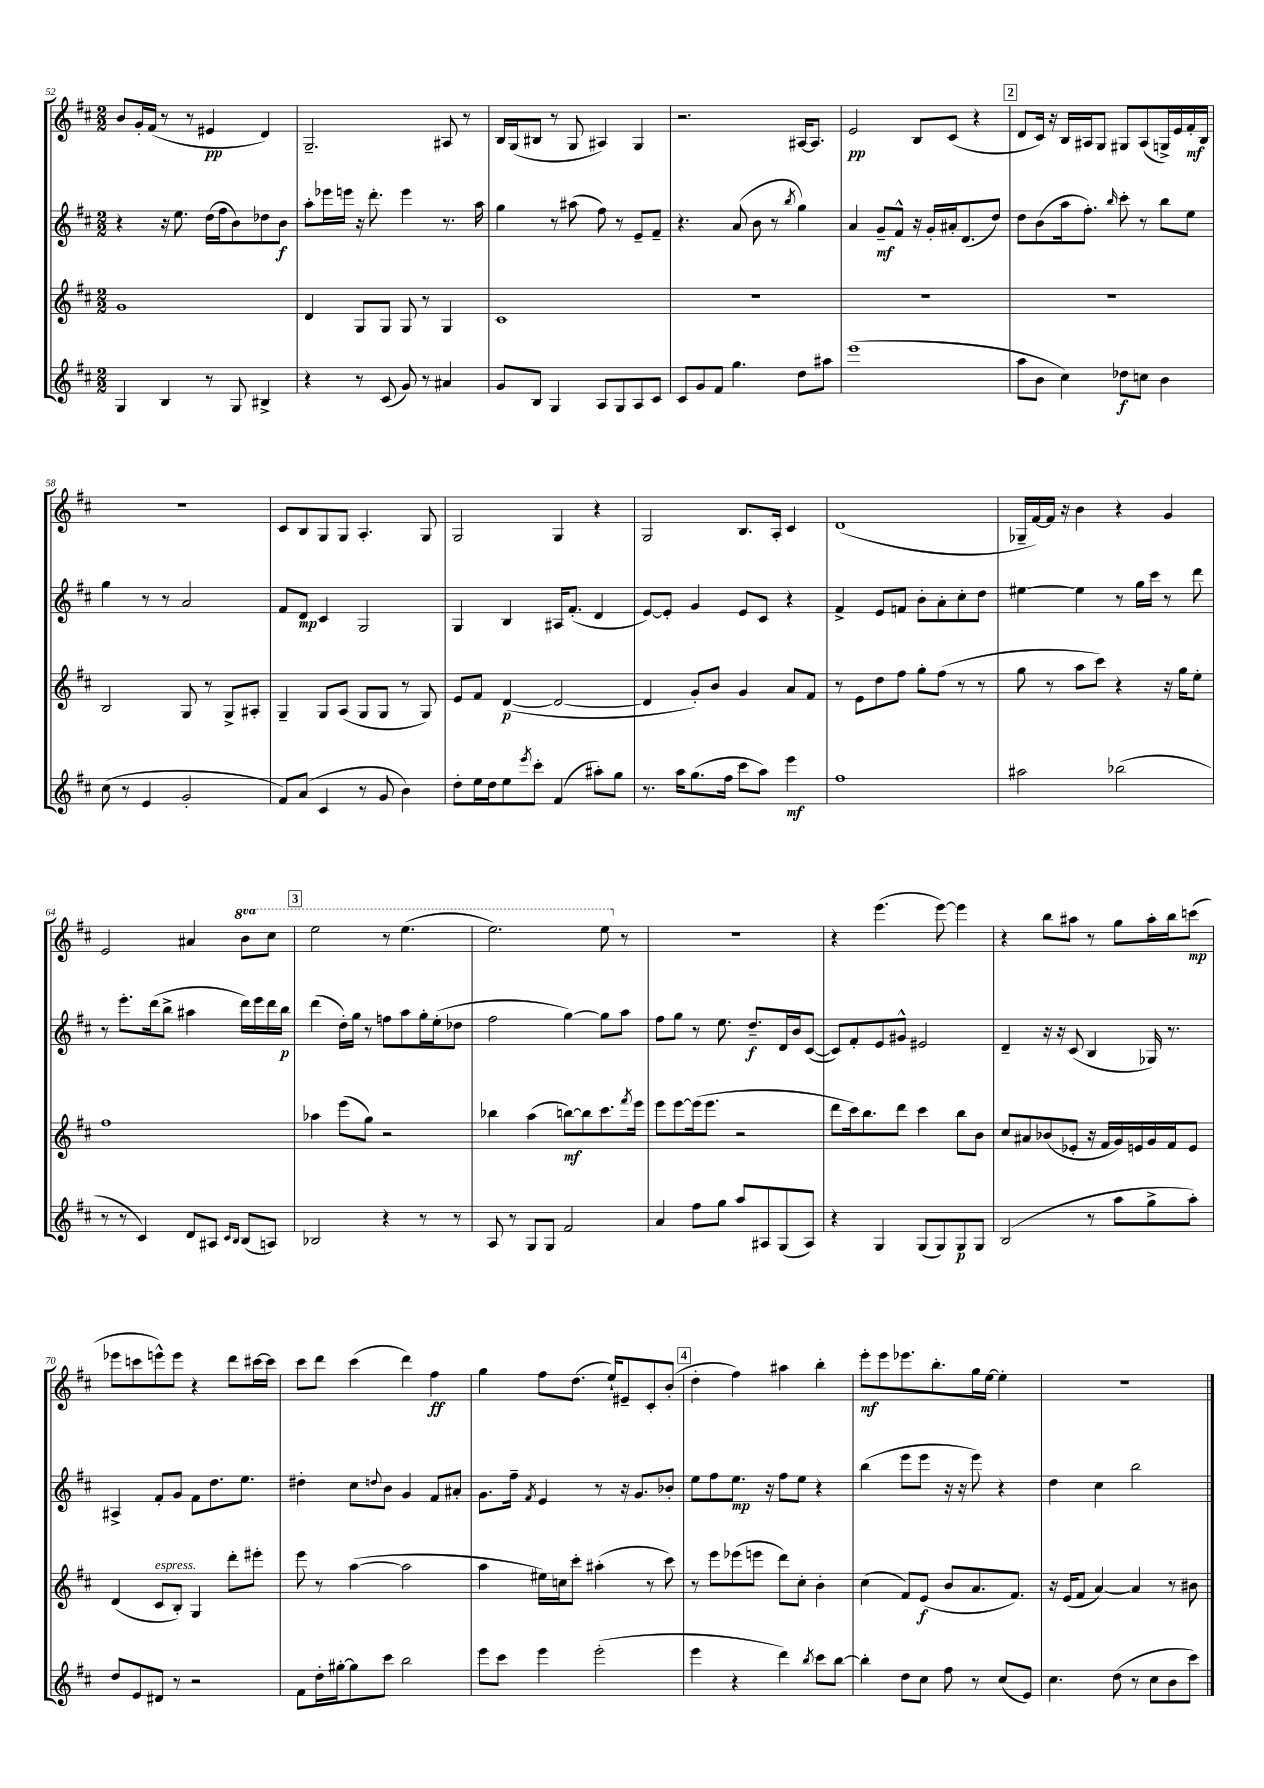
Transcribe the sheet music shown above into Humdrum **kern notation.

**kern	**kern	**kern	**kern
*staff4	*staff3	*staff2	*staff1
*clefG2	*clefG2	*clefG2	*clefG2
*k[f#c#]	*k[f#c#]	*k[f#c#]	*k[f#c#]
*M2/2	*M2/2	*M2/2	*M2/2
4G	1g	4r	8b
.	.	.	16g'
.	.	.	(16f#
4B	.	16r	8r
.	.	8.ee	.
.	.	.	8r
8r	.	(16dd	4e#
.	.	16ff#	.
8G	.	8b)	.
4B#^	.	8dd-	4d)
.	.	8b	.
=	=	=	=
4r	4d	8aa'	2.G~
.	.	16eee-	.
.	.	16eee	.
8r	8G	16r	.
.	.	8.ddd'	.
(8c#	8G	.	.
8g)	8G	4eee	.
8r	8r	.	.
4a#	4G	8.r	8A#
.	.	.	8r
.	.	16aa	.
=	=	=	=
8g	1c#	4gg	16B
.	.	.	(16G
8B	.	.	8B#
4G	.	8r	8r
.	.	(8aa#	8G
8A	.	8ff#)	4A#)
8G	.	8r	.
8A	.	8e~	4G
8c#	.	8f#~	.
=	=	=	=
8c#	1r	4.r	2.r
8g	.	.	.
8f#	.	.	.
4.gg	.	(8a	.
.	.	8b	.
.	.	8r	.
.	.	8qbb	.
8dd	.	4gg)	[16A#
.	.	.	8.A#]
8aa#	.	.	.
=	=	=	=
(1eee	1r	4a	2e
.	.	8g~	.
.	.	8f#^^	.
.	.	16r	8B
.	.	16g'	.
.	.	16a#'	(8c#
.	.	(8.d	.
.	.	.	4r
.	.	8dd)	.
=	=	=	=
8aa	1r	8dd	8d
8b	.	(8b	16c#)
.	.	.	16r
4cc#)	.	16aa	16B
.	.	8.ff#')	16A#
.	.	.	8G
.	.	16qqbb	.
8dd-	.	8ccc#'	8G#
8cc	.	8r	(8A#
4b	.	8bb	16G^)
.	.	.	16e
.	.	8ee	16f#'
.	.	.	16B
=	=	=	=
(8cc#	2B	4gg	1r
8r	.	.	.
4e	.	8r	.
.	.	8r	.
2g'	8G	2a	.
.	8r	.	.
.	8G^	.	.
.	8A#'	.	.
=	=	=	=
8f#)	4G~	8f#	8c#
(8a	.	8d	8B
4c#	8G	4c#	8G
.	(8A	.	8G
8r	8G	2G	4.A'
8g	8G	.	.
4b)	8r	.	.
.	8G)	.	8G
=	=	=	=
8dd'	8e	4G	2G
16ee	8f#	.	.
16dd	.	.	.
8ee	([4d	4B	.
8qeee	.	.	.
8ccc#'	.	.	.
(4f#	2d_	16A#	4G
.	.	(8.f#'	.
8aa#')	.	4d	4r
8gg	.	.	.
=	=	=	=
8.r	4d]	[8e)	2G
.	.	8e']	.
16aa	.	.	.
(8.gg	8g')	4g	.
.	8b	.	.
16ff#	.	.	.
8ccc#	4g	8e	8.B
8aa)	.	8c#	.
.	.	.	16A'
4eee	8a	4r	4c#
.	8f#	.	.
=	=	=	=
1ff#	8r	4f#^	(1d
.	8e	.	.
.	8dd	8e	.
.	8ff#	8f	.
.	8gg'	8b'	.
.	(8ff#	8a'	.
.	8r	8cc#'	.
.	8r	8dd	.
=	=	=	=
2aa#	8gg	[4ee#	16G-~
.	.	.	[16f#)
.	8r	.	16f#]
.	.	.	16r
.	8aa	4ee#]	4b
.	8ccc#)	.	.
(2bb-	4r	8r	4r
.	.	16gg	.
.	.	16ccc#	.
.	16r	8r	4g
.	16gg	.	.
.	8ee'	8ddd	.
=	=	=	=
8r	1ff#	8r	2e
8r	.	8.eee'	.
4c#)	.	.	.
.	.	(16ddd	.
.	.	8bb^	.
8d	.	4aa#	4a#
8A#	.	.	.
16qqc#	.	.	.
16qqB	.	.	.
(8B	.	16ddd)	8bb
.	.	16eee	.
8A)	.	16ddd	8ccc#
.	.	16bb	.
=	=	=	=
2B-	4aa-	(4ddd	2eee
.	(8eee	16dd')	.
.	.	16gg	.
.	8gg)	8r	.
4r	2r	8ff	8r
.	.	8aa	(4.eee
8r	.	16gg'	.
.	.	(16ee'	.
8r	.	8dd-	.
=	=	=	=
8A	4bb-	2ff#	2.eee)
8r	.	.	.
8G	(4aa	.	.
8G	.	.	.
2f#	[8bb)	[4gg)	.
.	8bb]	.	.
.	8.ccc#	8gg]	8eee
.	.	8aa	8r
.	8qfff#	.	.
.	16eee	.	.
=	=	=	=
4a	8eee	8ff#	1r
.	[8eee	8gg	.
8ff#	(16eee]	8r	.
.	8.eee	.	.
8gg	.	8.ee	.
8aa	2r	.	.
.	.	8.dd~	.
8A#	.	.	.
(8G	.	16d	.
.	.	16b	.
8A#)	.	([8c#	.
=	=	=	=
4r	8ddd	8c#])	4r
.	16ccc#)	8f#'	.
.	8.bb	.	.
4G	.	8e	(4.eee
.	8ddd	8g#^^	.
(8G	4ccc#	2e#	.
8G)	.	.	[8eee)
8G	8bb	.	4eee]
8G	8b	.	.
=	=	=	=
(2B	8cc#	4d~	4r
.	8a#	.	.
.	(8b-	16r	8bb
.	.	16r	.
.	8e-'	(8c#	8aa#
8r	16r	4B	8r
.	16f#	.	.
8aa	16g)	.	8gg
.	16e	.	.
8gg^	16g	16G-)	16aa#'
.	16f#	8.r	16bb
8aa')	8e	.	(8ccc
=	=	=	=
8dd	(4d	4A#^	8eee-
8e	.	.	8ccc
8d#	8c#	8f#'	8eee^^)
8r	8B')	8g	8eee
2r	4G	8f#	4r
.	.	8.dd	.
.	8ddd'	.	8ddd
.	.	8.ee	.
.	8eee#'	.	[16ccc#
.	.	.	16ccc#]
=	=	=	=
8f#	8eee	4dd#'	8ccc#
16dd'	8r	.	8ddd
[16gg#'	.	.	.
8gg#]	([4aa	8cc#	(4ccc#
.	.	8qqdd	.
8ccc#	.	8b	.
2bb	2aa]	4g	4ddd)
.	.	8f#	4ff#
.	.	8a#'	.
=	=	=	=
8eee	4aa	8.g	4gg
8ccc#	.	.	.
.	.	16ff#~	.
.	.	8qf#	.
4eee	16ee#)	4e	8ff#
.	16cc	.	.
.	8ccc#'	.	(8.dd
(2eee'	(4aa#'	8r	.
.	.	.	16ee`)
.	.	16r	8e#~
.	.	8.g	.
.	8r	.	8c#'
.	8ccc#)	8b-'	(8b'
=	=	=	=
4eee	8r	8ee	4dd'
.	8eee	8ff#	.
4r	(8eee-	8.ee	4ff#)
.	8eee	.	.
.	.	16r	.
4ddd)	8ddd)	8ff#	4aa#
.	8cc#'	8ee	.
8qbb	.	.	.
8ccc#	4b'	4r	4bb'
[8bb	.	.	.
=	=	=	=
4bb']	(4cc#	(4bb	8eee'
.	.	.	8eee
8dd	8f#)	8eee	8.eee-
8cc#	(8e	8eee	.
.	.	.	8.bb'
8ff#	8b	16r	.
.	.	16r	.
8r	8.a	8eee)	16gg
.	.	.	[16ee
(8cc#	.	4r	4ee']
.	8.f#)	.	.
8e)	.	.	.
=	=	=	=
4.cc#	16r	4dd	1r
.	(16e	.	.
.	8f#	.	.
.	[4a)	4cc#	.
(8dd	.	.	.
8r	4a]	2bb	.
8cc#	.	.	.
8b	8r	.	.
8ccc#)	8b#	.	.
==	==	==	==
*-	*-	*-	*-
